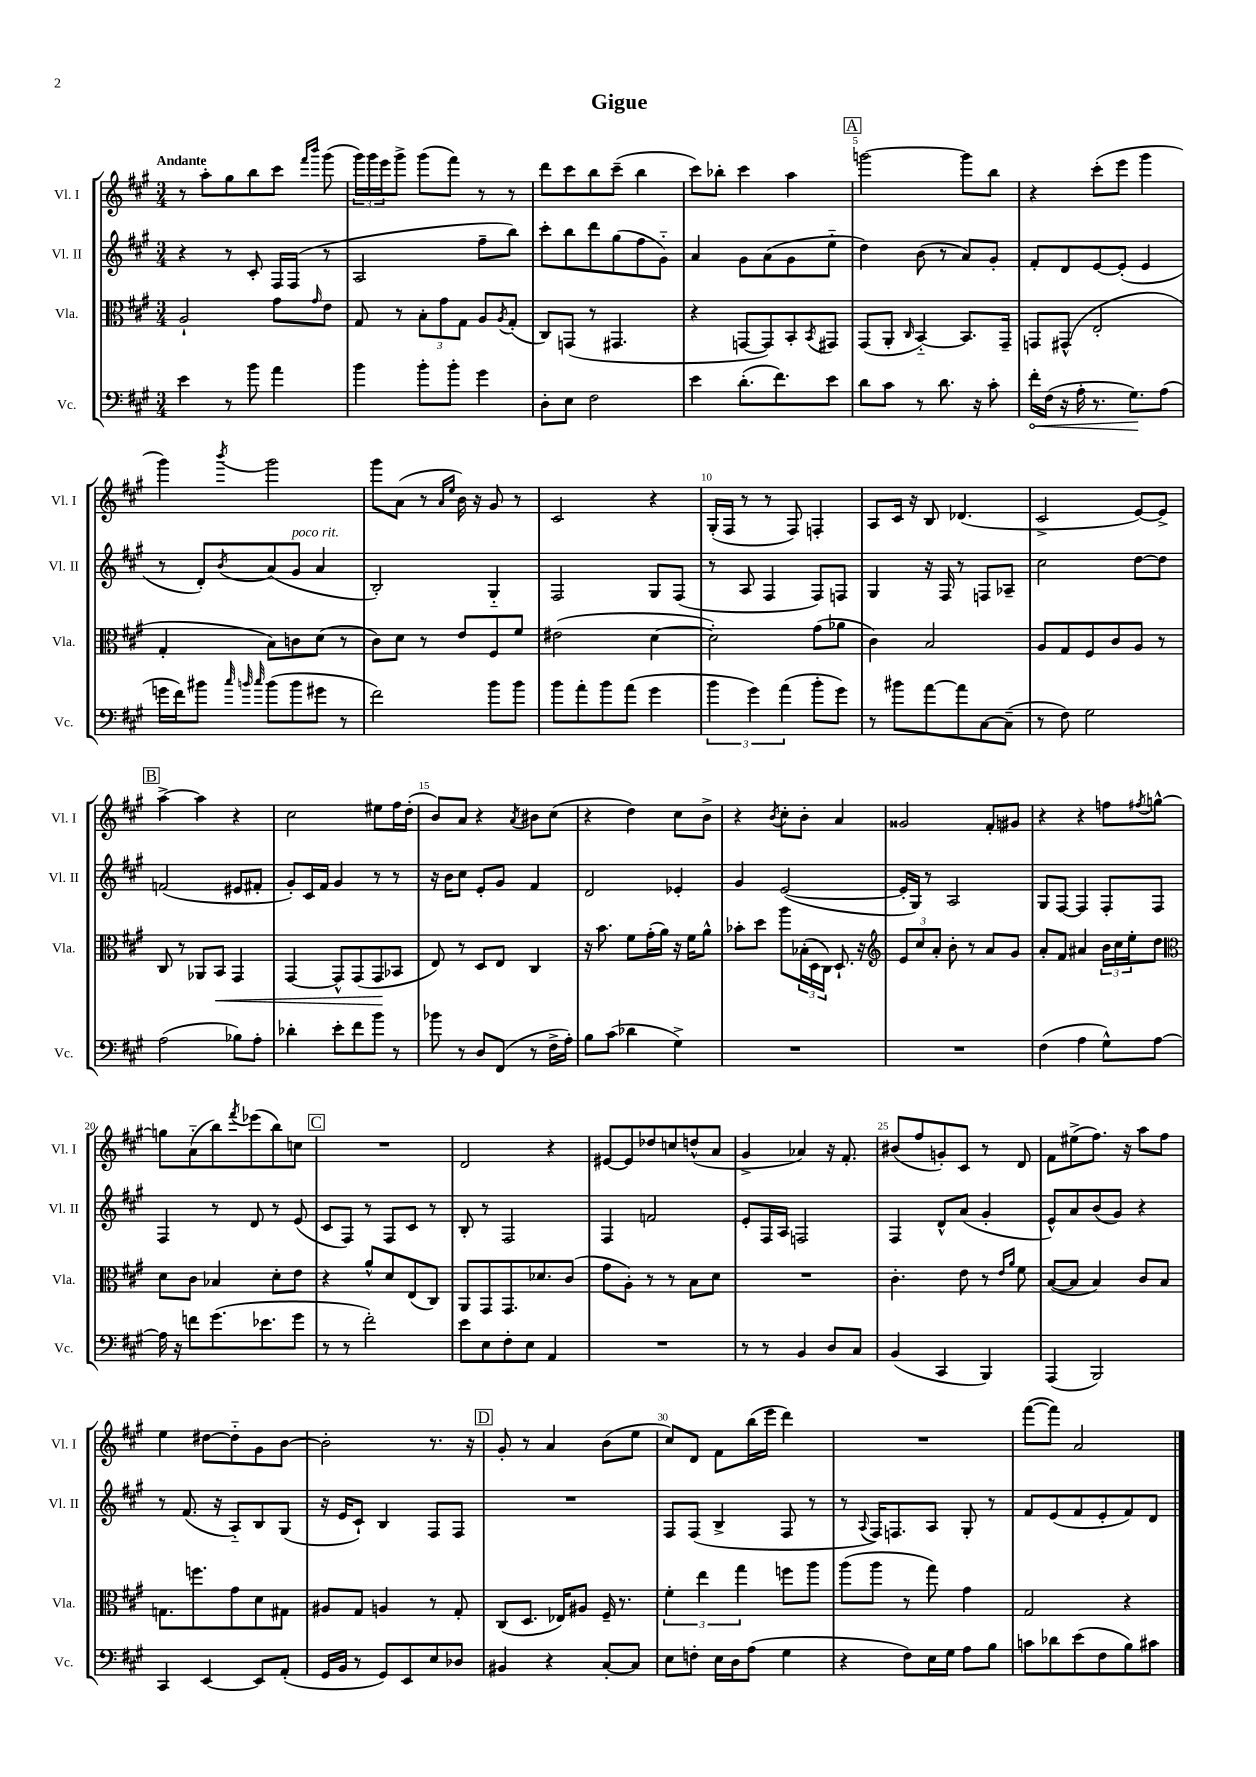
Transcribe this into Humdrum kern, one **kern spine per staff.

**kern	**kern	**kern	**kern
*staff4	*staff3	*staff2	*staff1
*clefF4	*clefC3	*clefG2	*clefG2
*k[f#c#g#]	*k[f#c#g#]	*k[f#c#g#]	*k[f#c#g#]
*M3/4	*M3/4	*M3/4	*M3/4
4e	2A`	4r	8r
.	.	.	8aa'
8r	.	8r	8gg#
8b	.	8c#'	8bb
4a	8g#	16F#	8ccc#
.	.	(16F#	.
.	.	.	16qqfff#
.	16qqg#	.	16qqbbb
.	8e	8r	(8ggg#
=	=	=	=
4b	8G#	2A	24ggg#)
.	.	.	24ggg#
.	.	.	24eee
.	8r	.	8ggg#^
8b'	12B'	.	(8ggg#
.	12g#	.	.
8b'	.	.	8fff#)
.	12G#	.	.
4g#	8A	8ff#~	8r
.	8qA	.	.
.	(8G#'	8bb)	8r
=	=	=	=
8D'	8C#)	8ccc#'	8ddd
8E	(8GG	8bb	8ccc#
2F#	8r	8ddd	8bb
.	4.GG#	(8gg#	(8ccc#~
.	.	8ff#	4bb
.	.	8g#'~)	.
=	=	=	=
4e	4r	4a	8ccc#)
.	.	.	8bb-'
(8.d'	[8GG	8g#	4ccc#
.	8GG])	(8a	.
8.f#)	.	.	.
.	8BB'	8g#	4aa
.	8qBB	.	.
8e	8GG#	8ee'~	.
=	=	=	=
8d	(8GG#	4dd)	[2ggg
8c#	8AA'	.	.
.	16qqC#	.	.
8r	[4BB'~)	(8b	.
8.d	.	8r	.
.	8.BB]	8a)	8ggg]
16r	.	.	.
8c#'	.	8g#'	8bb
.	16GG#~	.	.
=	=	=	=
16f#'	8GG	8f#'	4r
(16F#	.	.	.
16r	(8GG#^^	8d	.
16A'	.	.	.
8.r	2E'	[8e	(8ccc#'
.	.	(8e']	8eee
8.G#)	.	.	.
.	.	4e	4ggg#
(8A	.	.	.
=	=	=	=
16g	4G#'	8r	4ggg#)
16f#)	.	.	.
8b#	.	8d')	.
32qqcc#	.	.	.
32qqb	.	.	.
32qqcc#	.	8qb	8qbbb
(8b	8B)	(8a	2ggg#
8b	8c	8g#	.
8g#	(8d	4a	.
8r	8r	.	.
=	=	=	=
2f#)	8c#)	2B')	8ggg#
.	8d	.	(8a
.	8r	.	8r
.	.	.	16qqa
.	.	.	16qqee
.	8e	.	16b)
.	.	.	16r
8b	8F#	4G#'~	8g#
8b	8f#	.	8r
=	=	=	=
8b	(2e#	2F#	2c#
8a'	.	.	.
8b	.	.	.
(8a	.	.	.
4g#	[4d	8G#	4r
.	.	(8F#	.
=	=	=	=
6b	2d'])	8r	(16G#'
.	.	.	16F#
.	.	8A	8r
6g#)	.	.	.
.	.	4F#	8r
(6a	.	.	.
.	.	.	8F#)
8b'	(8g#	8F#)	4F'
8g#)	8a-	8F	.
=	=	=	=
8r	4c#)	4G#	8A
8b#	.	.	16c#
.	.	.	16r
[8a	2B	16r	8B
.	.	16F#	.
8a]	.	8r	(4.d-
[8C#	.	8F	.
(8C#~]	.	8A-~	.
=	=	=	=
8r	8A	2cc#	2c#^
8F#)	8G#	.	.
2G#	8F#	.	.
.	8c#	.	.
.	8A	[8dd	[8e)
.	8r	8dd]	8e^]
=	=	=	=
(2A	8C#	(2f	[4aa^
.	8r	.	.
.	8AA-	.	4aa]
.	8BB	.	.
8B-)	4GG#	8e#	4r
8A'	.	8f#'	.
=	=	=	=
4d-'	[4GG#	8g#')	2cc#
.	.	16c#	.
.	.	16f#	.
8e'	8GG#^^]	4g#	.
8f#	(8GG#	.	.
8b	8GG#	8r	8ee#
8r	8BB-	8r	16ff#
.	.	.	(16dd'
=	=	=	=
8b-	8E)	16r	8b)
.	.	16b	.
8r	8r	8cc#	8a
8D	8D	8e'	4r
(8FF#	8E	8g#	.
.	.	.	8qa
8r	4C#	4f#	8b#
16F#^	.	.	(8cc#
16A')	.	.	.
=	=	=	=
8B	16r	2d	4r
.	8.b	.	.
(8c#	.	.	.
4d-	8f#	.	4dd)
.	(16g#'	.	.
.	16a)	.	.
4G#^)	16r	4e-'	8cc#
.	16f#	.	.
.	8a^^	.	8b^
=	=	=	=
2.r	8b-'	4g#	4r
.	8dd	.	.
.	.	.	8qb
.	8aa	([2e	8cc#'
.	(24B-'	.	8b'
.	24D	.	.
.	24C#)	.	.
.	8.D`	.	4a
.	16r	.	.
=	=	=	=
*	*clefG2	*	*
2.r	12e	16e']	2g##
.	.	16G#)	.
.	12cc#	.	.
.	.	8r	.
.	12a'	.	.
.	8b'	2A	.
.	8r	.	.
.	8a	.	8f#'
.	8g#	.	8g#
=	=	=	=
(4F#	8a'	8G#	4r
.	8f#	[8F#	.
4A	4a#	4F#]	4r
8G#^^)	24b	8F#'	8ff
.	24cc#	.	.
.	24ee'	.	.
.	.	.	8qff#
[8A	8dd	8F#	[8gg^^
=	=	=	=
*	*clefC3	*	*
16A]	8d	4F#	8gg]
16r	.	.	.
8f	8c#	.	(8a'~
(8.g#	4B-	8r	8bb)
.	.	.	8qfff#
.	.	8d	(8eee-
8.e-	.	.	.
.	8d'	8r	8bb)
8g#	8e	(8e	8cc
=	=	=	=
8r	4r	8c#	2.r
8r	.	8F#)	.
2f#')	8a^^	8r	.
.	8d	8F#	.
.	(8E	8c#	.
.	8C#)	8r	.
=	=	=	=
8e	8AA	8B'	2d
8E	8GG#	8r	.
8F#'	8.GG#	2F#	.
8E	.	.	.
.	8.d-	.	.
4AA	.	.	4r
.	(8c#	.	.
=	=	=	=
2.r	8g#	4F#	[8e#
.	8A')	.	8e#]
.	8r	2f	8dd-
.	8r	.	8cc
.	8B	.	(8dd^^
.	8d	.	8a
=	=	=	=
8r	2.r	8e'	4g#^
8r	.	16F#	.
.	.	16A	.
4BB	.	2F	4a-)
8D	.	.	16r
.	.	.	8.f#'
8C#	.	.	.
=	=	=	=
(4BB	4.c#'	4F#	(8b#
.	.	.	8ff#
4CC#	.	8d^^	8g')
.	8e	(8a	8c#
4BBB)	8r	4g#'	8r
.	16qqe	.	.
.	16qqa	.	.
.	8f#	.	8d
=	=	=	=
(4AAA	([8B	8e^^)	8f#
.	8B]	8a	(8ee#^
2BBB)	4B)	(8b	8.ff#)
.	.	8g#)	.
.	.	.	16r
.	8c#	4r	8aa
.	8B	.	8ff#
=	=	=	=
4CC#	8.G	8r	4ee
.	.	(8.f#	.
.	8.ff	.	.
[4EE	.	.	[8dd#
.	.	16r	.
.	8g#	8A'~)	8dd#'~]
8EE]	8d	8B	8g#
(8AA'	8G#	(8G#	[8b
=	=	=	=
16GG#	8A#	16r	2b']
16BB	.	16e	.
8r	8G#	8c#`)	.
8GG#)	4A	4B	.
8EE	.	.	.
8E	8r	8F#	8.r
8D-	8G#'	8F#	.
.	.	.	16r
=	=	=	=
4BB#	(8C#	2.r	8g#'
.	8.D	.	8r
4r	.	.	4a
.	16E-)	.	.
.	8A#	.	.
[8C#'	16F#~	.	(8b
.	8.r	.	.
8C#]	.	.	8ee
=	=	=	=
8E	6f#'	8F#	8cc#)
8F'	.	(8F#	8d
.	6ee	.	.
16E	.	4B^	8f#
16D	.	.	.
.	6gg#	.	.
(8A	.	.	(16bb
.	.	.	16eee
4G#	8ff	8F#	4ddd)
.	8aa	8r	.
=	=	=	=
4r	(8aa	8r	2.r
.	.	8qqA	.
.	8aa	16F#)	.
.	.	8.F	.
8F#)	8r	.	.
16E	8gg#)	8A	.
16G#	.	.	.
8A	4g#	8G#'	.
8B	.	8r	.
=	=	=	=
8c	2G#	8f#	([8fff#
8d-	.	(8e	8fff#])
(8e	.	8f#	2a
8F#	.	8e'	.
8B)	4r	8f#)	.
8c#	.	8d	.
==	==	==	==
*-	*-	*-	*-
